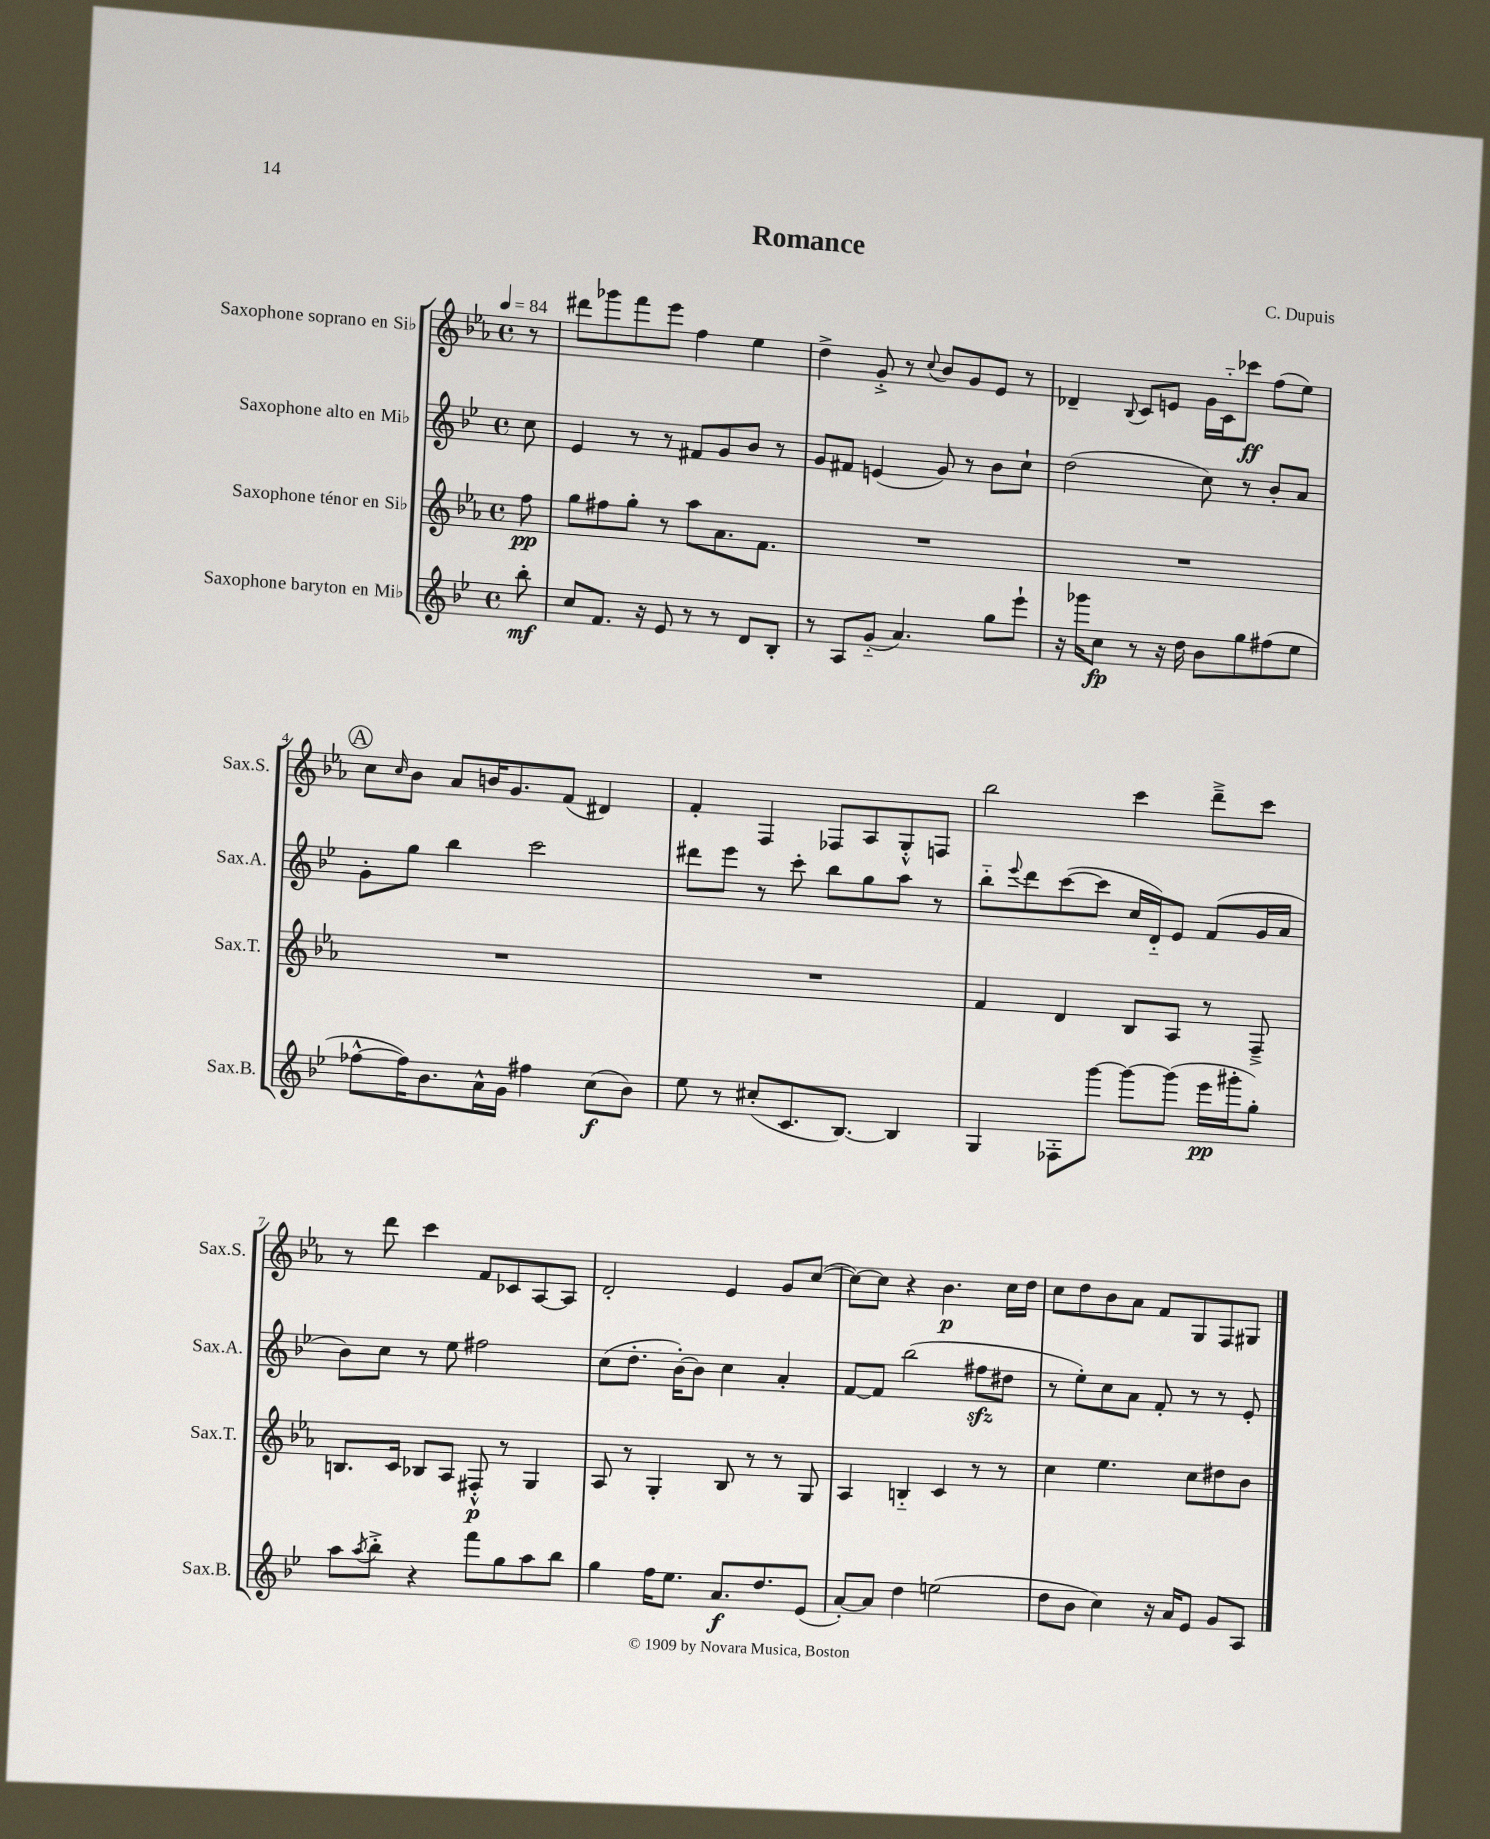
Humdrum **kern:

**kern	**kern	**kern	**kern
*staff4	*staff3	*staff2	*staff1
*clefG2	*clefG2	*clefG2	*clefG2
*k[b-e-]	*k[b-e-a-]	*k[b-e-]	*k[b-e-a-]
*M4/4	*M4/4	*M4/4	*M4/4
*met(c)	*met(c)	*met(c)	*met(c)
*MM84	*MM84	*MM84	*MM84
8bb-'\	8ff\	8cc\	8r
=	=	=	=
8cc/L	8gg\L	4e-/	8ddd#\L
8.f/J	8ff#\	.	8ggg-\
.	8gg'\J	8r	8fff\
16r	.	.	.
8e-/	8r	8r	8eee-\J
8r	8aa-\L	8f#/L	4ff\
8r	8.a-\	8g/	.
8d/L	.	8b-/J	4ee-\
.	8.f\J	.	.
8B-'/J	.	8r	.
=	=	=	=
8r	1r	8g/L	4dd^\
8A/L	.	8f#/J	.
(8g'~/J	.	(4e/	8g'^/
4.a/)	.	.	8r
.	.	.	8qqcc/
.	.	8g/)	8b-/L
.	.	8r	8g/
8gg\L	.	8b-\L	8e-/J
8eee-`\J	.	8cc`\J	8r
=	=	=	=
16r	1r	(2dd\	4d-~/
16ggg-\LK	.	.	.
8cc\J	.	.	.
.	.	.	8qqB-/
8r	.	.	8c/L
16r	.	.	8e/J
16dd\	.	.	.
8b-\L	.	8cc\)	16g\LL
.	.	.	16c'~\J
8gg\	.	8r	8ccc-\J
(8ff#\	.	8b-'/L	(8ff\L
8ee-\J	.	8a/J	8ee-\J)
=	=	=	=
[8ff-^^\L	1r	8g'\L	8cc\L
.	.	.	16qqcc/
16ff-\]K)	.	8gg\J	8b-\J
8.b-\	.	.	.
.	.	4bb-\	8a-/L
16a^^\L	.	.	16b/K
16g\JJ	.	.	8.g/
4ff#\	.	2ccc\	.
.	.	.	(8f/J
(8cc\L	.	.	4d#/)
8b-\J)	.	.	.
=	=	=	=
8ee-\	1r	8ddd#\L	4f'/
8r	.	8eee-\J	.
(8cc#'/L	.	8r	4F/
8.c/	.	8ccc'\	.
.	.	8bb-\L	8F-/L
[8.B-/J)	.	.	.
.	.	8gg\	8A-/
4B-/]	.	8aa\J	8G'^^/
.	.	8r	8F/J
=	=	=	=
4G/	4f/	8bb-'~\L	2bb-\
.	.	8qqeee-/	.
.	.	8ddd\	.
8F-'\L	4d/	([8ccc\	.
[8ggg\J	.	8ccc\]J	.
8ggg\_L	8B-/L	16cc/LL	4ccc\
.	.	16d'~/J)	.
(8ggg\]J	8A-/J	8e-/J	.
16eee-\LL	8r	(8f/L	8ddd~^\L
16ggg#'\J	.	.	.
8gg'\J)	8F~^/	16g/L	8ccc\J
.	.	16a/JJ	.
=	=	=	=
8aa\L	8.B/L	8b-\L)	8r
8qaa/	.	.	.
8bb-'^\J	.	8cc\J	8ddd\
.	16c/Jk	.	.
4r	8B-/L	8r	4ccc\
.	8A-/J	8ee-\	.
8fff\L	8F#'^^/	2ff#\	8f/L
8gg\	8r	.	8c-/
8aa\	4G/	.	[8A-/
8bb-\J	.	.	8A-/]J
=	=	=	=
4gg\	8A-/	(8cc\L	2d'/
.	8r	8.dd'\J	.
16ff\LK	4G'/	.	.
8.ee-\J	.	[16b-'\LK)	.
.	.	8b-\]J	.
8.a/L	8B-/	4cc\	4e-/
.	8r	.	.
8.dd/	.	.	.
.	8r	4a'/	8g/L
(8e-/J	8G/	.	([8cc/J
=	=	=	=
[8a'/L)	4A-/	[8f/L	8cc\_L)
8a/]J	.	8f/]J	8cc\]J
4dd\	4B'~/	(2bb-\	4r
(2ee\	4c/	.	4.b-\
.	8r	8ff#\L	.
.	8r	8dd#\J	16cc\LL
.	.	.	16dd\JJ
=	=	=	=
8dd\L	4cc\	8r	8cc\L
8b-\J	.	8ee-'\L)	8dd\
4cc\)	4.ee-\	8cc\	8b-\
.	.	8a\J	8a-\J
16r	.	8f'/	8f/L
16a/LK	.	.	.
8e-/J	8cc\L	8r	8G/
8g/L	8dd#\	8r	8F/
8A/J	8b-\J	8e-'/	8G#/J
==	==	==	==
*-	*-	*-	*-
